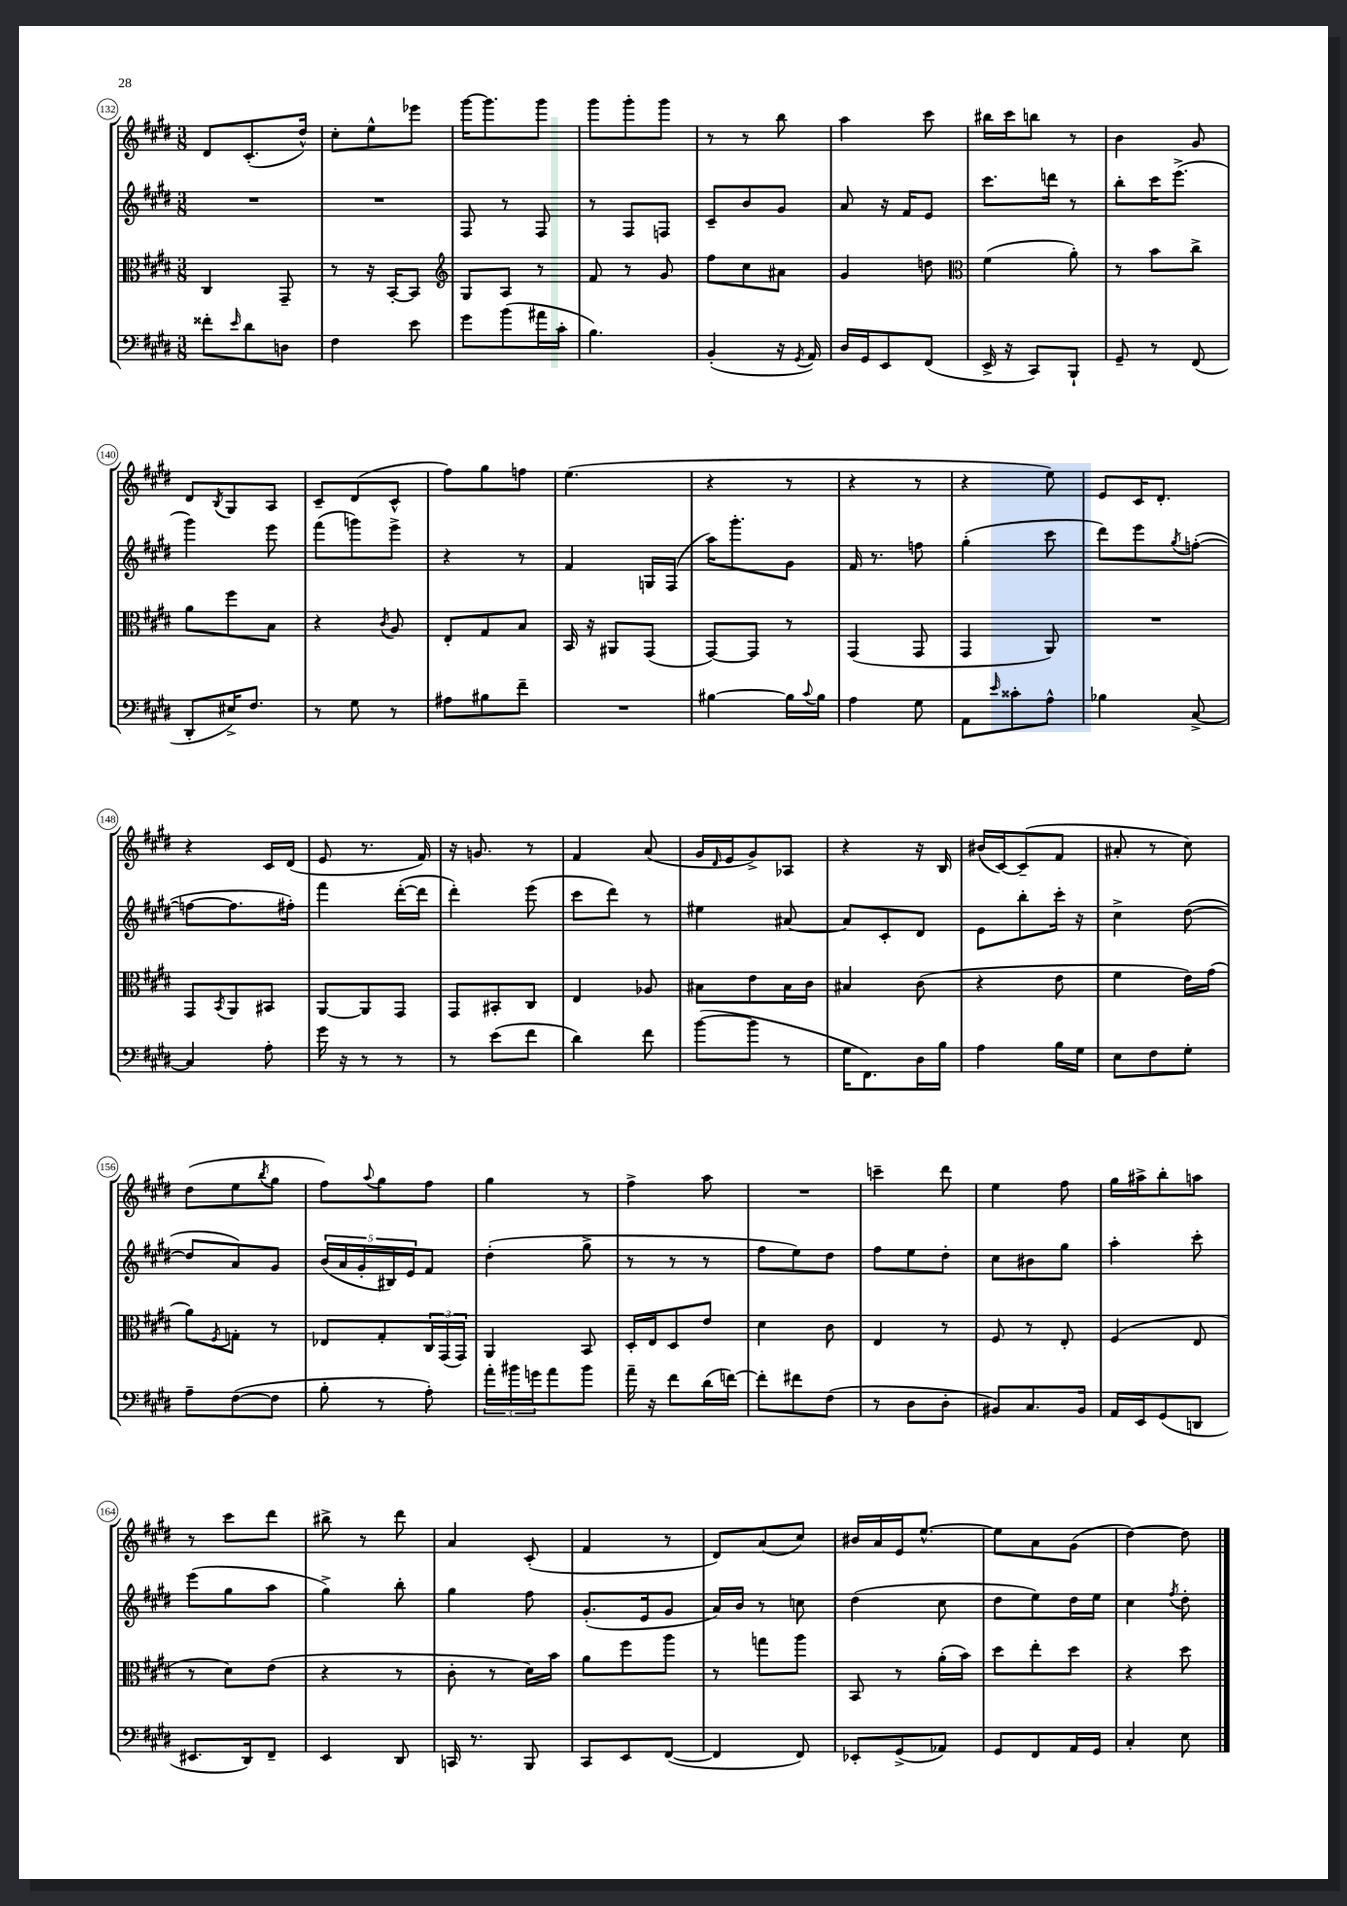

**kern	**kern	**kern	**kern
*staff4	*staff3	*staff2	*staff1
*clefF4	*clefC3	*clefG2	*clefG2
*k[f#c#g#d#]	*k[f#c#g#d#]	*k[f#c#g#d#]	*k[f#c#g#d#]
*M3/8	*M3/8	*M3/8	*M3/8
8f##'	4C#	4.r	8d#
16qqe	.	.	.
8d#	.	.	(8.c#'
8D	8GG#~	.	.
.	.	.	16dd#^^)
=	=	=	=
4F#	8r	4.r	8cc#'
.	16r	.	8ee^^
.	[16BB'	.	.
8e	8BB]	.	8eee-
=	=	=	=
*	*clefG2	*	*
8g#	8G#	8F#	[16ggg#
.	.	.	8.ggg#]
(8b	8A	8r	.
16a#	8r	8F#	8ggg#
16c#'	.	.	.
=	=	=	=
4.B)	8f#	8r	8ggg#
.	8r	8F#	8ggg#'
.	8g#	8F	8ggg#
=	=	=	=
(4BB'	8ff#	8c#~	8r
.	8cc#	8b	8r
16r	8a#	8g#	8bb
8qGG#	.	.	.
16AA)	.	.	.
=	=	=	=
16D#	4g#	8a	4aa
16GG#	.	.	.
8EE	.	16r	.
.	.	16f#	.
(8FF#	8dd	8e	8ccc#
=	=	=	=
*	*clefC3	*	*
16EE^	(4f#	8.ccc#	16bb#
16r	.	.	16ccc#
8CC#)	.	.	8bb
.	.	16ddd	.
8BBB`	8a')	8r	8r
=	=	=	=
8GG#~	8r	8bb'	4b
8r	8b	16ccc#	.
.	.	(8.eee^	.
(8FF#	8cc#^	.	8g#
=	=	=	=
8DD#'	8a	4ggg#)	8d#
.	.	.	8qB
16E#^)	8ff#	.	8G#
8.F#	.	.	.
.	8B	8eee	8A
=	=	=	=
8r	4r	(8fff#	8c#~
8G#	.	8ggg)	(8d#
.	8qc#	.	.
8r	8A	8eee^	8c#^^
=	=	=	=
8A#	8E'	4r	8ff#)
8B#	8G#	.	8gg#
8f#~	8B	8r	8ff
=	=	=	=
4.r	16BB	4f#	(4.ee
.	16r	.	.
.	8AA#	.	.
.	(8GG#	16G	.
.	.	(16F#	.
=	=	=	=
[4B#	[8GG#)	16aa)	4r
.	.	8.ggg#'	.
.	8GG#]	.	.
16B#]	8r	8g#	8r
8qqc#	.	.	.
16B#	.	.	.
=	=	=	=
4A	(4GG#	16f#	4r
.	.	8.r	.
8G#	8GG#	8ff	8r
=	=	=	=
8AA	4GG#	(4gg#'	4r
16qqe	.	.	.
8c##'	.	.	.
8A^^	8AA)	8ccc#	8ee)
=	=	=	=
4B-	4.r	8ddd#)	8e
.	.	8eee	16c#
.	.	.	8.d#'
.	.	8qgg#	.
[8C#^	.	([8ff'	.
=	=	=	=
4C#]	8GG#	8ff_	4r
.	8qBB	.	.
.	8AA	8.ff]	.
8A'	8BB#	.	16c#
.	.	16ff#')	(16d#
=	=	=	=
16g#	[8AA	4fff#	8e
16r	.	.	.
8r	8AA]	.	8.r
8r	8GG#	([16ddd#'	.
.	.	16ddd#]	16f#)
=	=	=	=
8r	8GG#	4ddd#')	16r
.	.	.	8.g
(8e	8BB#'	.	.
8f#	8C#	(8eee	8r
=	=	=	=
4d#)	4E	8ccc#	4f#
.	.	8ddd#)	.
8f#	8A-	8r	(8a
=	=	=	=
([8b	8B#	4ee#	16g#
.	.	.	16qqd#
.	.	.	16e
8b]	8e	.	8g#^)
8r	16B#	[8a#	8A-
.	16c#	.	.
=	=	=	=
16G#	4B#	8a#]	4r
8.FF#)	.	.	.
.	.	8c#'	.
16D#	(8c#	8d#	16r
16B	.	.	16B
=	=	=	=
4A	4r	8e	(16b#
.	.	.	[16c#)
.	.	8bb'	(8c#~]
16B	8e	16ccc#'	8f#
16G#	.	16r	.
=	=	=	=
8E	4f#	4cc#^	8a#'
8F#	.	.	8r
8G#'	16e)	([8dd#	8cc#)
.	(16g#	.	.
=	=	=	=
8A~	8a)	8dd#]	(8dd#
.	8qF#	.	.
([8F#	8G'	8a)	8ee
.	.	.	8qbb
8F#]	8r	8g#	8gg#
=	=	=	=
8B'	8E-	(20b	8ff#)
.	.	20a	.
.	.	20g#'	.
.	.	.	8qqaa
8r	8G#'	.	8gg#
.	.	20B#)	.
.	.	20e	.
8A')	24C#	8f#	8ff#
.	(24GG#	.	.
.	24GG#)	.	.
=	=	=	=
24a'	4AA	(4dd#'	4gg#
24b#	.	.	.
24g	.	.	.
8a	.	.	.
8b#	8BB	8gg#^	8r
=	=	=	=
16a~	16D#'	8r	4ff#^
16r	16E	.	.
8f#	8D#	8r	.
(16d#	8e	8r	8aa
[16f)	.	.	.
=	=	=	=
8f']	4d#	8ff#	4.r
8f#	.	8ee)	.
(8F#	8c#	8dd#	.
=	=	=	=
8r	4E	8ff#	4ccc~
8D#	.	8ee	.
8D#'	8r	8dd#'	8ddd#
=	=	=	=
8BB#)	8F#	8cc#	4ee
8.C#	8r	8b#	.
.	8E'	8gg#	8ff#
16BB#	.	.	.
=	=	=	=
16AA	(4F#	4aa'	16gg#
16EE	.	.	16aa#^
(8GG#	.	.	8bb'
8DD	8E	8ccc#'	8aa
=	=	=	=
8.EE#	8r	(8eee	8r
.	8d#)	8gg#	8ccc#
16DD#)	.	.	.
8FF#~	(8e	8aa	8ddd#
=	=	=	=
4EE	4r	4gg#^)	8bb#^
.	.	.	8r
8DD#	8r	8bb'	8ddd#
=	=	=	=
16CC	8c#'	4gg#	4a
8.r	.	.	.
.	8r	.	.
8BBB	16d#)	8ff#	(8c#'
.	16b	.	.
=	=	=	=
8CC#	8a	(8.g#'	4f#
8EE	8ff#	.	.
.	.	16e	.
([8FF#	8aa	8g#	8r
=	=	=	=
4FF#]	8r	16a)	8d#)
.	.	16b	.
.	8gg	8r	(8a
8FF#)	8aa	8cc	8cc#)
=	=	=	=
8EE-'	8BB	(4dd#	16b#
.	.	.	16a
(8GG#^	8r	.	16e
.	.	.	[8.ee^^
8AA-)	(16a'	8cc#	.
.	16b)	.	.
=	=	=	=
8GG#	8dd#	8dd#	8ee]
8FF#	8ee'	8ee)	8a
16AA	8dd#	16dd#	(8g#
16GG#	.	16ee	.
=	=	=	=
4C#'	4r	4cc#	[4dd#)
.	.	8qff#	.
8E	8dd#	8dd#'	8dd#]
==	==	==	==
*-	*-	*-	*-
